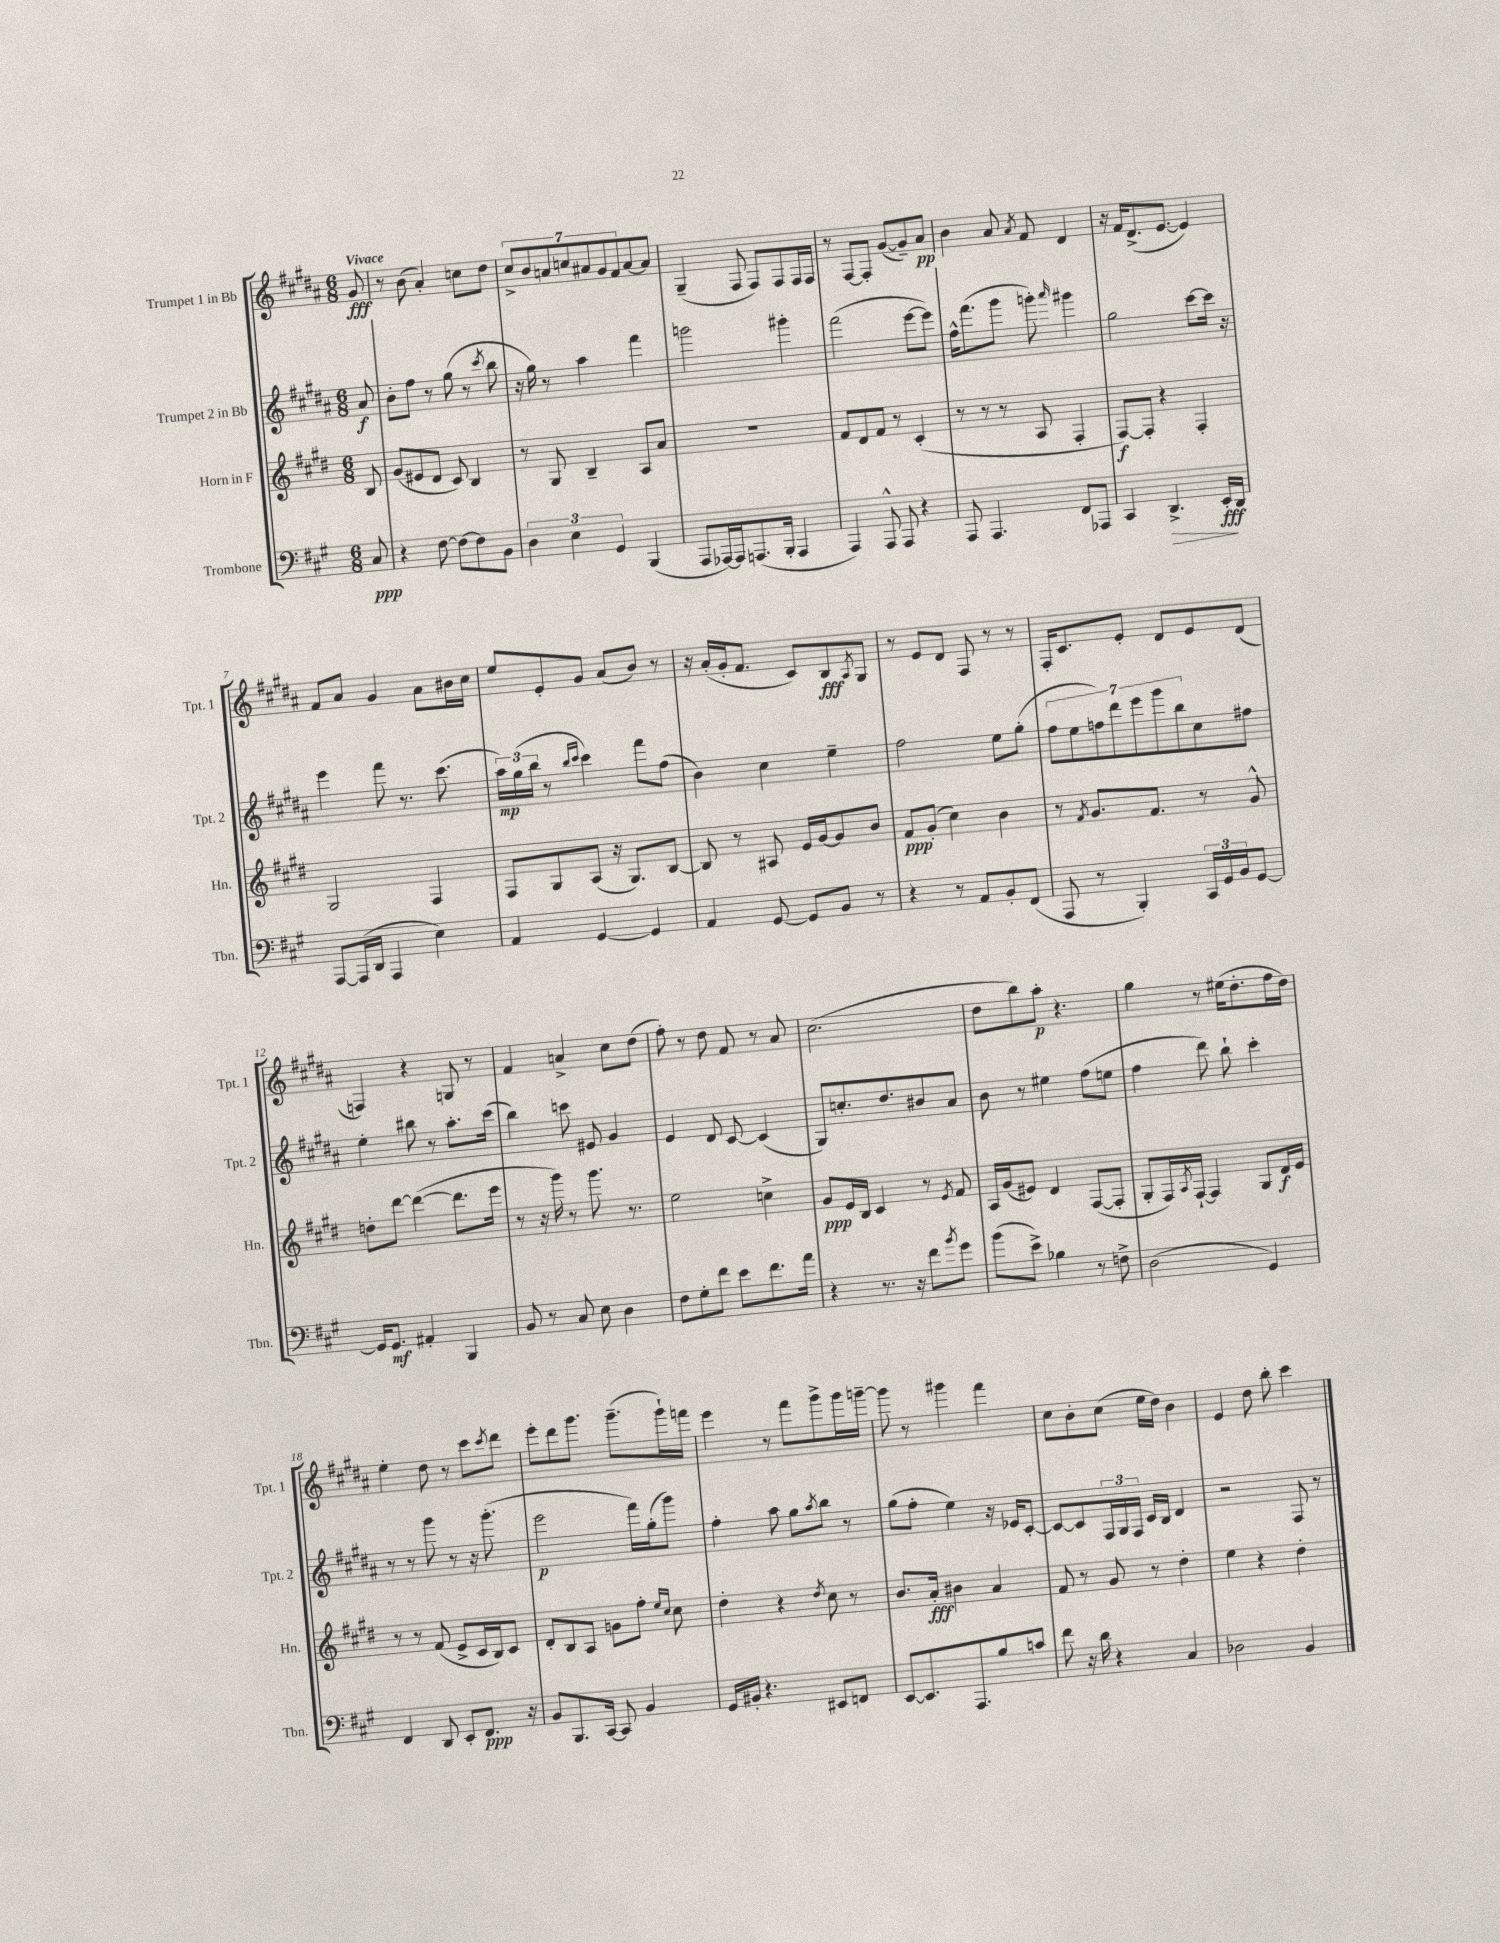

**kern	**kern	**kern	**kern
*staff4	*staff3	*staff2	*staff1
*clefF4	*clefG2	*clefG2	*clefG2
*k[f#c#g#]	*k[f#c#g#d#]	*k[f#c#g#d#a#]	*k[f#c#g#d#a#]
*M6/8	*M6/8	*M6/8	*M6/8
8C#/	8B/	8a#/	8g#/
=	=	=	=
4r	(8g#/L	8b'\L	8r
.	8e#/	8ff#\J	(8b\
[8F#\	8d#/J	8r	4a#'/)
8F#\_L	8c#/)	(8gg#\	.
8F#\]	4B/	8r	8cc\L
.	.	8qccc#/	.
8BB\J	.	8bb\	8dd#\J
=	=	=	=
6D\	8r	16r	14cc#^/L
.	.	16gg#\)	.
.	.	.	14b/
.	8G#/	8r	.
.	.	.	14a/
6E\	.	.	.
.	.	.	14cc/
.	4B~/	4aa#\	.
.	.	.	14a#/
6GG#/	.	.	.
.	.	.	14g#/
.	.	.	14f#/
(4BBB/	8A/L	4fff#\	[8a#/
.	8a/J	.	8a#/]J
=	=	=	=
8AAA/L	2.r	2ggg\	(4G#~/
[16AAA-/L)	.	.	.
16AAA-/]J	.	.	.
(8.AAA/	.	.	8F#/
.	.	.	8F#/L)
16BBB'/Jk	.	.	.
4AAA/	.	4ggg#'\	8F#/
.	.	.	16F#/L
.	.	.	16F#/JJ
=	=	=	=
4AAA/)	8f#/L	(2fff#\	8r
.	8d#/	.	[8F#/L
8AAA^^/	8f#/J	.	8F#'/]J
8AAA/	8r	.	([8g#/L
4r	(4c#'/	[8eee\L	8g#~/])
.	.	8eee\]J)	8a#/J
=	=	=	=
8AAA/	8r	16ff#^^\LK	4b\
.	.	(8.fff#\	.
4.AAA/	8r	.	.
.	8r	8ggg#\J	8a#/
.	.	.	8qa#/
.	8A/	8ggg'\)	8f#/
.	.	16qqaaa#/	.
8FF#/L	4F#'/	4ggg#\	4d#/
8AAA-/J	.	.	.
=	=	=	=
4CC#/	[8F#/L)	2gg#\	16r
.	.	.	16f#/LK
.	8F#'/]J	.	(8.d#^/
4.DD^/	4r	.	.
.	.	.	[8.e/J
.	4F#'/	[8ccc#\L	4e/])
16EE'/LL	.	16ccc#\]Jk	.
16DD/JJ	.	16r	.
=	=	=	=
[8AAA/L	2G#/	4eee\	8f#/L
(16AAA/]L	.	.	8a#/J
16DD/JJ	.	.	.
4AAA/	.	8fff#\	4g#/
.	.	8.r	.
4E\)	4F#/	.	8a#\L
.	.	(8.ccc#\	.
.	.	.	16b#\L
.	.	.	16cc#\JJ
=	=	=	=
4AA/	8F#/L	24aa#\LL)	8ee/L
.	.	(24gg#\	.
.	.	24bb\JJ	.
.	8G#/	8r	8e'/
.	.	16qqbb/LL	.
.	.	16qqccc#/JJ	.
[4GG#/	(8A/J	4ccc#\)	8g#/J
.	16r	.	(8a#/L
.	8.G#/L)	.	.
4GG#/]	.	8fff#\L	8b/J)
.	[8B/J	(8ff#\J	8r
=	=	=	=
4AA/	8B/]	4b\)	16r
.	.	.	(16a#'/LL
.	8r	.	16g#'/J
.	.	.	8.f#/J
[8GG#/	8A#/	4cc#\	.
8GG#/]L	16e/LL	.	8c#/L)
.	[16g#/J	.	.
8BB/J	8g#/]	4ee~\	8B/
.	.	.	8qA#/
8r	8b/J	.	8G#/J
=	=	=	=
4r	8f#/L	2ff#\	8r
.	(8g#'/J	.	8e/L
8r	4cc#\)	.	8d#/J
8AA/L	.	.	8F#/
8BB'/	4b\	8ee\L	8r
(8FF#/J	.	(8gg#'\J	8r
=	=	=	=
8AAA/	8r	14ff#\L	16F#'/LK
.	.	.	8.c#/
.	.	14ee\	.
.	8qf#/	.	.
8r	8.g#/L	.	.
.	.	14ff\)	.
.	.	14ddd#\	.
4BBB'/)	.	.	8e'/J
.	.	14eee\	.
.	8.f#/J	.	.
.	.	14ggg#\	.
.	.	.	8d#/L
.	.	14bb\	.
24CC#/LL	8r	8cc#\	8e/
24GG#/	.	.	.
24BB/J	.	.	.
[8GG#/J	8g#^^/	8ff#\J	(8d#/J
=	=	=	=
16GG#/]LK	8dd'\L	4ee'\	4F/)
8.GG#/J	.	.	.
.	[8ddd#\J	.	.
4AA#'/	(4ddd#\_	8bb#\	4r
.	.	8r	.
4BBB/	8.ddd#\]L	8.aa#'\L	8G/
.	.	.	8r
.	16eee\Jk	(16ccc#\Jk	.
=	=	=	=
8BB/	8r	4bb\)	4f#/
8r	16r	.	.
.	16ggg#\)	.	.
8C#/	8r	8ccc\	4a^/
8E\	8.ggg#\	8e#/	.
4D\	.	4g#/	8cc#\L
.	8.r	.	.
.	.	.	(8dd#\J
=	=	=	=
8F#\L	2ee\	4e/	8ff#'\)
8G#'\	.	.	8r
8f#\J	.	8d#/	8dd#\
8e\L	.	[8c#/	8f#/
8.f#\	4cc^\	(4c#/]	8r
.	.	.	8a#/
16a\Jk	.	.	.
=	=	=	=
4r	8g#/L	8G#/L)	(2.cc#\
.	16e/L	8.cc'/	.
.	16B/JJ	.	.
8.r	4c#/	.	.
.	.	8.dd#/	.
16r	.	.	.
8f#\L	8r	8b#/	.
8qb/	8qe/	.	.
8g#\J	8f#/	8a#/J	.
=	=	=	=
(8b\L	16A/LL	8b\	8dd#\L
.	(16g#/J	.	.
8e^\J)	8e#/J)	8r	8bb\)
4B-\	4d#/	4ee#\	8aa#'\J
.	.	.	4.r
8r	([8F#/L	(8ff#\L	.
8F^\	8F#'/]J	8ee\J	.
=	=	=	=
(2D\	8G#'/L	4ff#\	4gg#\
.	16F#/L)	.	.
.	8qA/	.	.
.	[16F#`/JJ	.	.
.	4F#/]	8ddd#\)	8r
.	.	8bb`\	(16ee#\LK
.	.	.	8.dd#'\
4GG#/)	8G#/L	4ccc#'\	.
.	16d#/L	.	16ff#\L
.	16e/JJ	.	16dd#\JJ)
=	=	=	=
4FF#/	8r	8r	4ee'\
.	8r	8r	.
8DD/	(8f#/	8ggg#\	8dd#\
8EE'/L	8e^/L	8r	8r
8.FF#/J	16c#/L	16r	8ccc#\L
.	16B/J)	(8.ggg#'\	.
.	.	.	8qccc#/
.	8c#/J	.	8ddd#\J
16r	.	.	.
=	=	=	=
8BB/L	8d#'/L	2eee\	8eee'\L
8.BBB/	8B/	.	8ddd#\
.	8A/J	.	8.ggg#\J
[16CC#/Jk	.	.	.
8CC#/]	8g\L	.	.
.	.	.	(8.ggg#~\L
4BB/	8ff#'\J	16fff#\LL)	.
.	.	(16gg#'\J	.
.	16qqee/LL	.	.
.	16qqcc#/JJ	.	.
.	8cc#\	8ggg#\J)	16ggg#`\L)
.	.	.	16fff\JJ
=	=	=	=
16GG#/LL	4dd#'\	4ff#'\	4eee\
16BB#'/JJ	.	.	.
4.r	.	.	.
.	4r	8aa#\	8r
.	.	8gg#\L	8fff#\L
.	8qdd#/	8qaa#/	.
8EE#/L	8cc#\	8bb\J	8ggg#^\
8FF/J	8r	8r	16ggg#\L
.	.	.	[16ggg~\JJ
=	=	=	=
[8EE/L	8.b/L	(8gg#\L	8ggg\]
8.EE/]	.	8ff#'\J	8r
.	16a'/Jk	.	.
.	4b#\	4ee\)	4ggg#\
8.AAA/	.	.	.
8B/	4a/	16r	4fff#\
.	.	16e-/LK	.
8c/J	.	[8c#'/J	.
=	=	=	=
8f#\	8f#/	8c#/_L	8cc#\L
16r	8r	8c#/]	8b'\
16d\	.	.	.
4r	8g#/	24F#/L	(8cc#\J
.	.	24G#/	.
.	.	24F#/JJ	.
.	8r	16c#/LL	16ee\LL
.	.	16B/JJ	16dd#\JJ)
4C#/	4dd#'\	4d#/	4b\
=	=	=	=
2D-\	4ee\	2r	4e/
.	4r	.	8dd#\
.	.	.	8bb'\
4BB/	4dd#'\	8F#/	4ccc#\
.	.	8r	.
==	==	==	==
*-	*-	*-	*-
